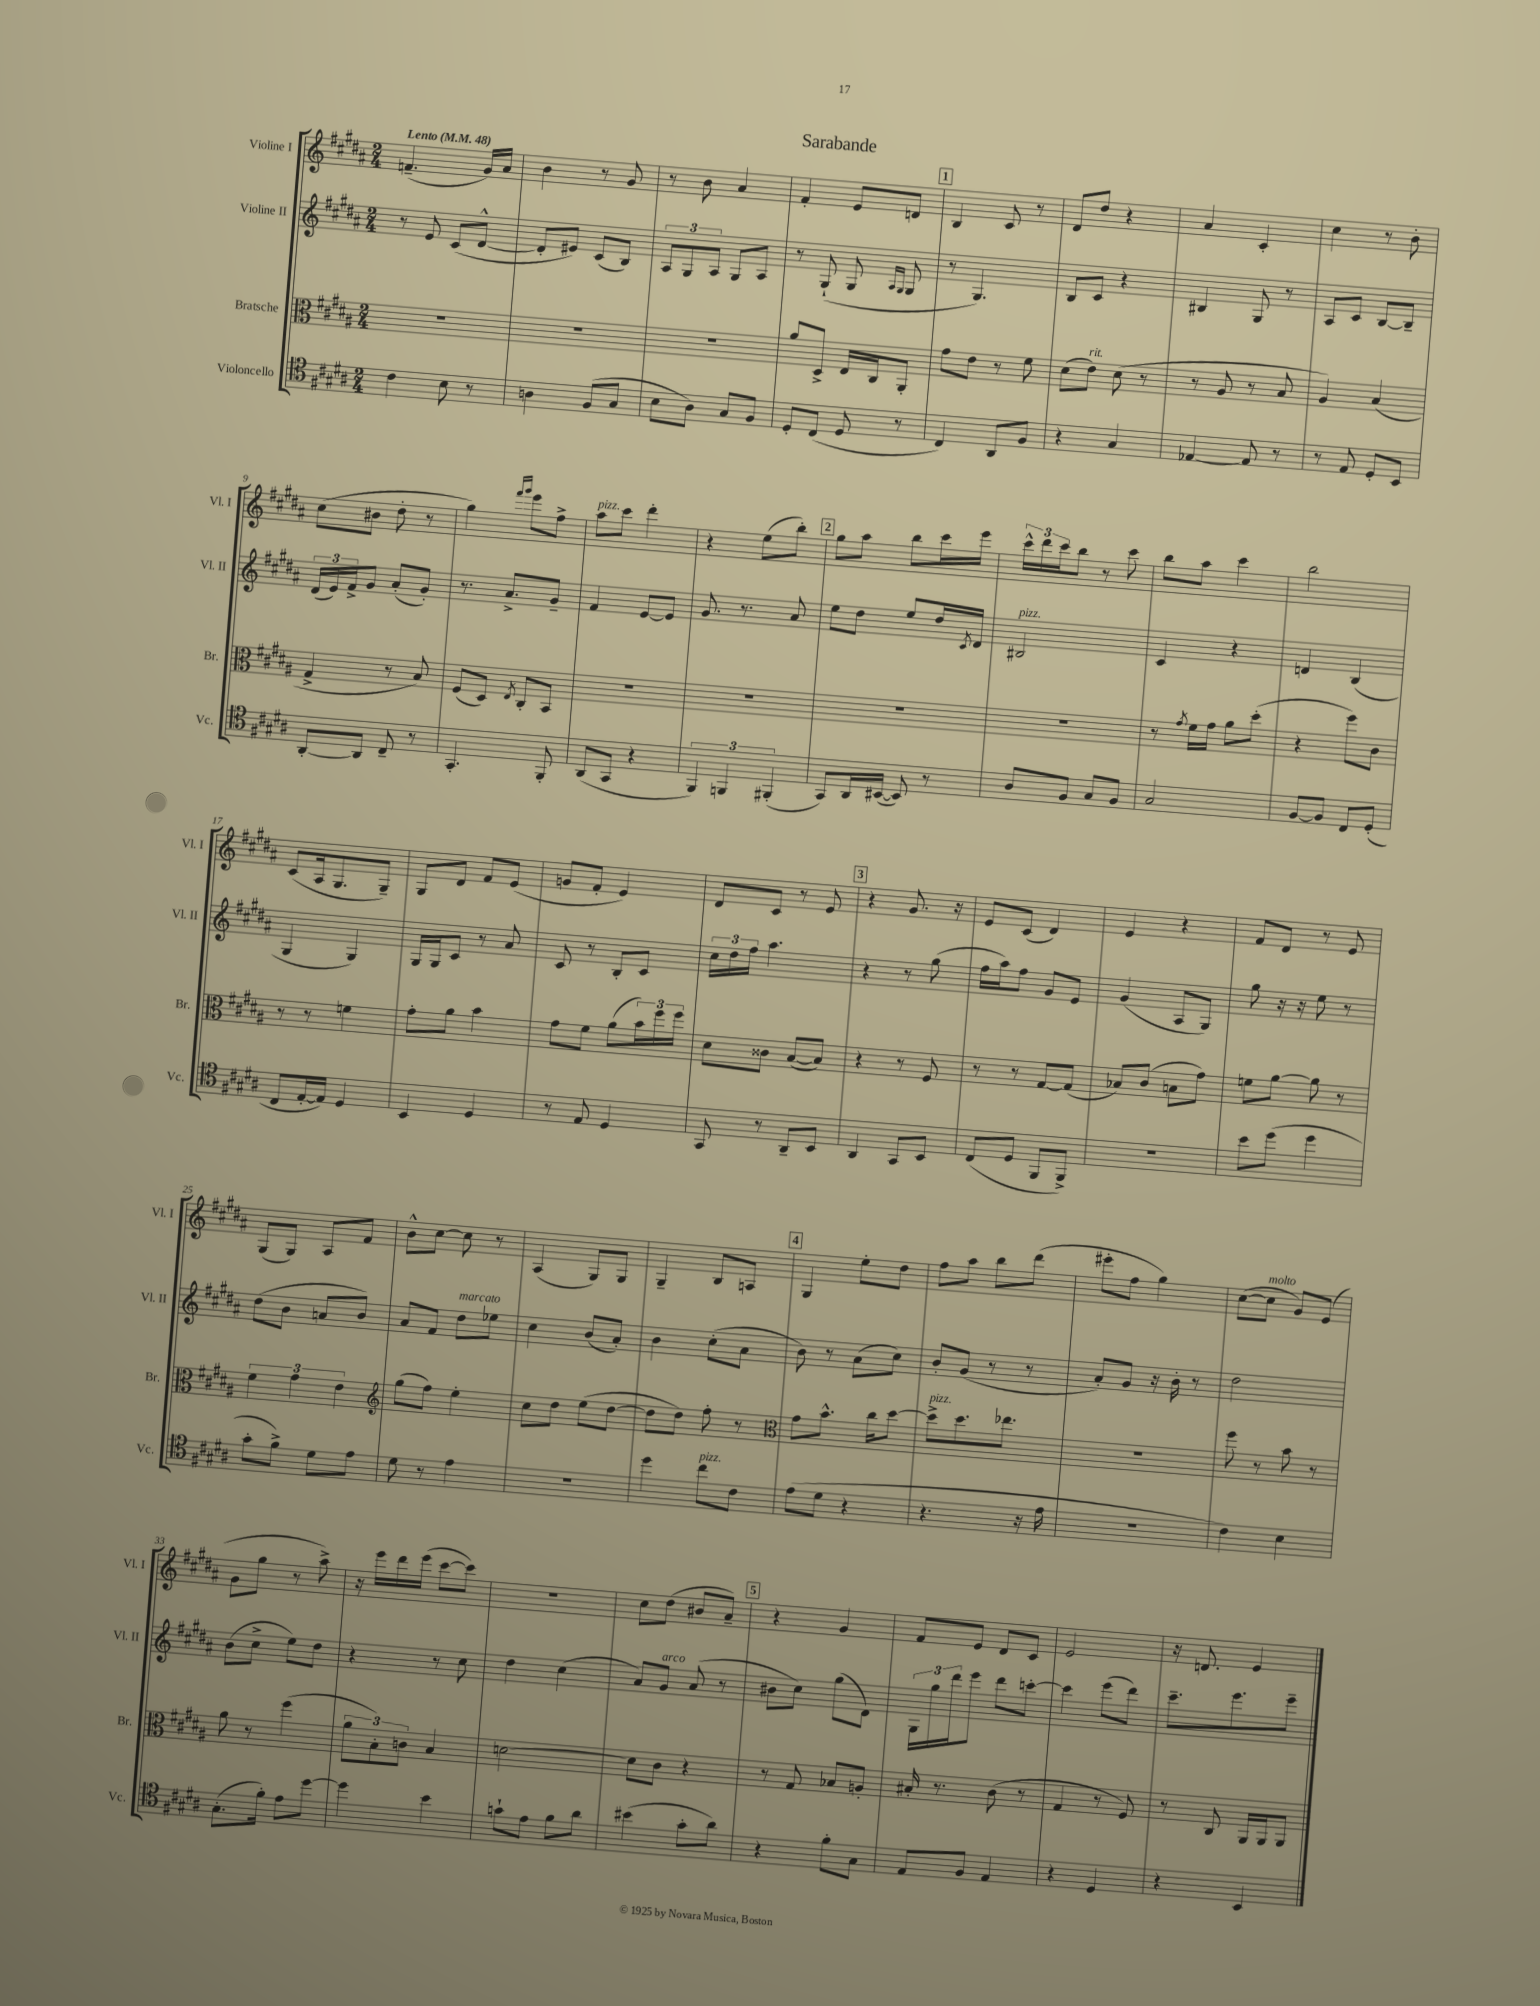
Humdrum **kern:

**kern	**kern	**kern	**kern
*part4	*part3	*part2	*part1
*staff4	*staff3	*staff2	*staff1
*I"Violoncello	*I"Bratsche	*I"Violine II	*I"Violine I
*I'Vc.	*I'Br.	*I'Vl. II	*I'Vl. I
*clefC4	*clefC3	*clefG2	*clefG2
*k[f#c#g#d#a#]	*k[f#c#g#d#a#]	*k[f#c#g#d#a#]	*k[f#c#g#d#a#]
*M2/4	*M2/4	*M2/4	*M2/4
*MM48	*MM48	*MM48	*MM48
=1	=1	=1	=1
!	!	!	!LO:TX:a:B:t=Lento
4c#\	2r	8r	(4.fn~/
.	.	8e/	.
8B\	.	(8c#/L	.
8r	.	[8d#^^/J	16g#/LL)
.	.	.	16a#/JJ
=2	=2	=2	=2
4An\	2r	8d#'/L]	4b\
.	.	8e#X/J)	.
(8F#/L	.	(8c#/L	8r
8G#/J	.	8B/J)	8g#/
=3	=3	=3	=3
8B\L	2r	12A#/L	8r
.	.	12G#/	.
8A#\J)	.	.	8b\
.	.	12A#/J	.
8G#/L	.	8G#/L	4a#/
8F#/J	.	8A#/J	.
=4	=4	=4	=4
8D#'/L	8a#/L	8r	4f#'/
(8C#/J	8D#^/J	(8G#`/	.
8D#/	16E/LL	8G#/	8e/L
.	16C#/J	.	.
.	.	16qqA#/LL	.
.	.	16qqG#/JJ	.
8r	8AA#'/J	8G#/	8dn/J
!!LO:REH:place=s1:t=1
=5	=5	=5	=5
4C#/)	8g#\L	8r	4B/
.	8e\J	4.G#/)	.
8AA#/L	8r	.	8c#/
8F#/J	8f#\	.	8r
=6	=6	=6	=6
4r	(8d#\L	8B/L	8d#/L
!	!LO:TX:a:i:t=rit.	!	!
.	8e\J)	8c#/J	8dd#/J
4G#/	(8d#\	4r	4r
.	8r	.	.
=7	=7	=7	=7
[4E-X/	8r	4B#X/	4a#/
.	8A#/	.	.
8E-/]	8r	8G#/	4c#'/
8r	8B/	8r	.
=8	=8	=8	=8
8r	4A#/)	8A#/L	4cc#\
8E/	.	8c#/J	.
8D#'/L	(4B/	[8B/L	8r
8BB/J	.	8B~/J]	8b'\
!!LO:LB:g=z
=9	=9	=9	=9
[8AA#'/L	4G#^/	(24d#/LL	(8cc#\L
.	.	24e/)	.
.	.	24f#^/J	.
8AA#/J]	.	8g#/J	8b#X\J
8C#~/	8r	(8a#'/L	8dd#'\
8r	8B/)	8g#'/J)	8r
=10	=10	=10	=10
4.GG#'/	(8F#/L	8.r	4gg#\)
.	8D#/J)	.	.
.	.	8.a#^/L	.
.	.	.	16qqfff#/LL
.	8qE/	.	16qqggg#/JJ
.	8C#'/L	.	8eee\L
8FF#'/	8BB/J	8g#~/J	8ff#^\J
=11	=11	=11	=11
!	!	!	!LO:TX:a:i:t=pizz.
(8AA#/L	2r	4f#/	8aa#\L
8GG#/J	.	.	8ccc#\J
4r	.	[8e/L	4ddd#'\
.	.	8e/J]	.
=12	=12	=12	=12
6FF#/)	2r	8.g#/	4r
6FFn/	.	.	.
.	.	8.r	.
.	.	.	(8ee\L
(6FF#X'/	.	.	.
.	.	8a#/	8bb'\J)
!!LO:REH:place=s1:t=2
=13	=13	=13	=13
8GG#/L)	2r	8ee\L	8gg#\L
16AA#/L	.	8dd#\J	8aa#\J
([16BB#X/JJ	.	.	.
8BB#/])	.	8ee/L	8bb\L
8r	.	16dd#/L	16ccc#\L
.	.	8qc#/	.
.	.	16d#/JJ	16eee\JJ
=14	=14	=14	=14
!	!	!LO:TX:a:i:t=pizz.	!
8A#/L	2r	2B#X/	24ccc#^^\LL
.	.	.	24ddd#\
.	.	.	24ccc#\J
8F#/J	.	.	8bb\J
8G#/L	.	.	8r
8F#/J	.	.	8ccc#\
=15	=15	=15	=15
2G#/	8r	4c#/	8bb\L
.	8qg#/	.	.
.	16f#\LL	.	8aa#\J
.	16g#\JJ	.	.
.	8a#\L	4r	4ccc#\
.	(8dd#'\J	.	.
=16	=16	=16	=16
[8F#/L	4r	4dn/	2bb\
8F#/J]	.	.	.
8C#/L	8ff#\L)	(4B/	.
(8D#'/J	8c#\J	.	.
!!LO:LB:g=z
=17	=17	=17	=17
8C#/L	8r	4G#/	(8c#/L
[16E'/L	8r	.	16A#/k
16E/JJ])	.	.	8.G#/
4D#/	4fn\	4G#/)	.
.	.	.	8G#~/J)
=18	=18	=18	=18
4BB/	8g#'\L	16G#/LL	8G#/L
.	.	16G#/J	.
.	8a#\J	8c#/J	8d#/J
4D#/	4b\	8r	8f#/L
.	.	8a#/	(8e/J
=19	=19	=19	=19
8r	8g#\L	8c#/	8gn/L
8E/	8f#\J	8r	8f#'/J
4D#/	(8a#\L	8B'/L	4e/)
.	24b\L)	8c#/J	.
.	24ff#\	.	.
.	24ff#\JJ	.	.
=20	=20	=20	=20
8GG#/	8d#\L	24cc#\LL	8d#/L
.	.	24dd#\	.
.	.	24ff#\JJ	.
8r	8c##X\J	4.aa#\	8c#/J
8AA#~/L	([8B/L	.	8r
8BB/J	8B/J])	.	8e/
!!LO:REH:place=s1:t=3
=21	=21	=21	=21
4AA#/	4r	4r	4r
8GG#/L	8r	8r	8.g#/
8BB/J	8F#/	(8gg#\	.
.	.	.	16r
=22	=22	=22	=22
(8C#/L	8r	16ff#\LL	8e/L
.	.	16aa#\J)	.
8D#/J	8r	8ff#\J	(8c#/J
8FF#/L	[8G#/L	8g#/L	4d#/)
8FF#^/J)	(8G#/J]	8e/J	.
=23	=23	=23	=23
2r	8B-X/L)	(4g#/	4e/
.	(8c#/J	.	.
.	8Bn\L	8A#/L	4r
.	8g#\J)	8G#/J)	.
=24	=24	=24	=24
8b\L	8fn\L	8gg#\	8f#/L
(8dd#\J	[8a#\J	16r	8d#/J
.	.	16r	.
4dd#\	8a#\]	8ee\	8r
.	8r	8r	8e/
!!LO:LB:g=z
=25	=25	=25	=25
8g#'\L	6f#\	(8dd#\L	(8G#/L
8f#^\J)	.	8b\J	8G#/J)
.	6g#\	.	.
8d#\L	.	8an/L	8A#/L
.	6e\	.	.
8e\J	.	8b/J)	8f#/J
=26	=26	=26	=26
*	*clefG2	*	*
8d#\	(8gg#\L	8a#/L	8b^^\L
8r	8ff#\J)	8f#/J	[8cc#\J
!	!	!LO:TX:a:i:t=marcato	!
4e\	4ee'\	8dd#\L	8cc#\]
.	.	8ee-X\J	8r
=27	=27	=27	=27
2r	8cc#\L	4cc#\	(4A#/
.	8dd#\J	.	.
.	(8ee\L	(8b/L	8G#/L)
.	[8dd#\J	8a#'/J)	8G#/J
=28	=28	=28	=28
4dd#\	8dd#\L]	4b\	4G#~/
.	8dd#\J)	.	.
!LO:TX:a:i:t=pizz.	!	!	!
8cc#\L	8ff#'\	(8cc#'\L	8B/L
8c#\J	8r	8a#\J	8An/J
!!LO:REH:place=s1:t=4
=29	=29	=29	=29
*	*clefC3	*	*
(8e\L	8g#\L	8b\)	4G#/
8d#\J	8.b^^\J	8r	.
4r	.	(8a#\L	8ee'\L
.	16cc#\KL	.	.
.	[8dd#\J	8cc#\J)	8dd#\J
=30	=30	=30	=30
!	!LO:TX:a:i:t=pizz.	!	!
4.r	8dd#^\L]	8b'/L	8ff#\L
.	8.dd#\	(8g#/J	8aa#\J
.	.	8r	8bb\L
.	8.ee-X\J	.	.
16r	.	8r	(8ddd#\J
16e\	.	.	.
=31	=31	=31	=31
2r	2r	8a#'/L)	8eee#X'\L
.	.	8g#/J	8ff#\J
.	.	16r	4gg#\)
.	.	16b'\	.
.	.	8r	.
=32	=32	=32	=32
4c#\)	8ff#\	2dd#\	([8cc#\L
!	!	!	!LO:TX:a:i:t=molto
.	8r	.	8cc#\J]
4B\	8b\	.	8g#/L)
.	8r	.	(8e/J
!!LO:LB:g=z
=33	=33	=33	=33
(8.G#'\L	8a#\	(8b\L	8g#\L
.	8r	8cc#^\J	8gg#\J
16f#'\Jk)	.	.	.
8e\L	(4ff#\	8ee\L)	8r
[8dd#\J	.	8dd#\J	8aa#^\)
=34	=34	=34	=34
4dd#\]	12a#\L	4r	16r
.	.	.	16eee\LL
.	12B'\)	.	.
.	.	.	16ddd#\
.	12cn\J	.	.
.	.	.	(16eee\JJ
4b\	4B/	8r	[8ccc#\L
.	.	8cc#\	8ccc#\J])
=35	=35	=35	=35
8gn`\L	[2dn\	4dd#\	2r
8e\J	.	.	.
8f#\L	.	(4cc#\	.
8a#\J	.	.	.
=36	=36	=36	=36
(4b#X\	8d\L]	8a#/L)	8cc#\L
!	!	!LO:TX:a:i:t=arco	!
.	8c#\J	8g#/J	(8dd#\J
8g#'\L	4r	(8a#/	8b#X/L
8a#\J)	.	8r	8a#~/J)
!!LO:REH:place=s1:t=5
=37	=37	=37	=37
4r	8r	8b#X\L	4r
.	8G#/	8cc#\J)	.
8f#'\L	8B-X/L	(8gg#\L	4g#/
8G#\J	8An'/J	8d#\J)	.
=38	=38	=38	=38
8E/L	16B#X'/	24G#\LL	8f#/L
.	.	24gg#\	.
.	8.r	.	.
.	.	24ddd#\J	.
8F#/J	.	8eee\J	8e/J
4E/	(8c#\	8ddd#\L	8d#/L
.	8r	[8cccn'\J	8c#/J
=39	=39	=39	=39
4r	4G#/	4ccc\]	2e/
4D#/	8r	(8eee\L	.
.	8F#/)	8ddd#\J)	.
=40	=40	=40	=40
4r	8r	8.ccc#~\L	16r
.	.	.	8.dn/
.	8C#/	.	.
.	.	8.eee\	.
4BB/	16AA#/LL	.	4e/
.	16AA#/J	.	.
.	8AA#/J	8eee~\J	.
==	==	==	==
*-	*-	*-	*-
